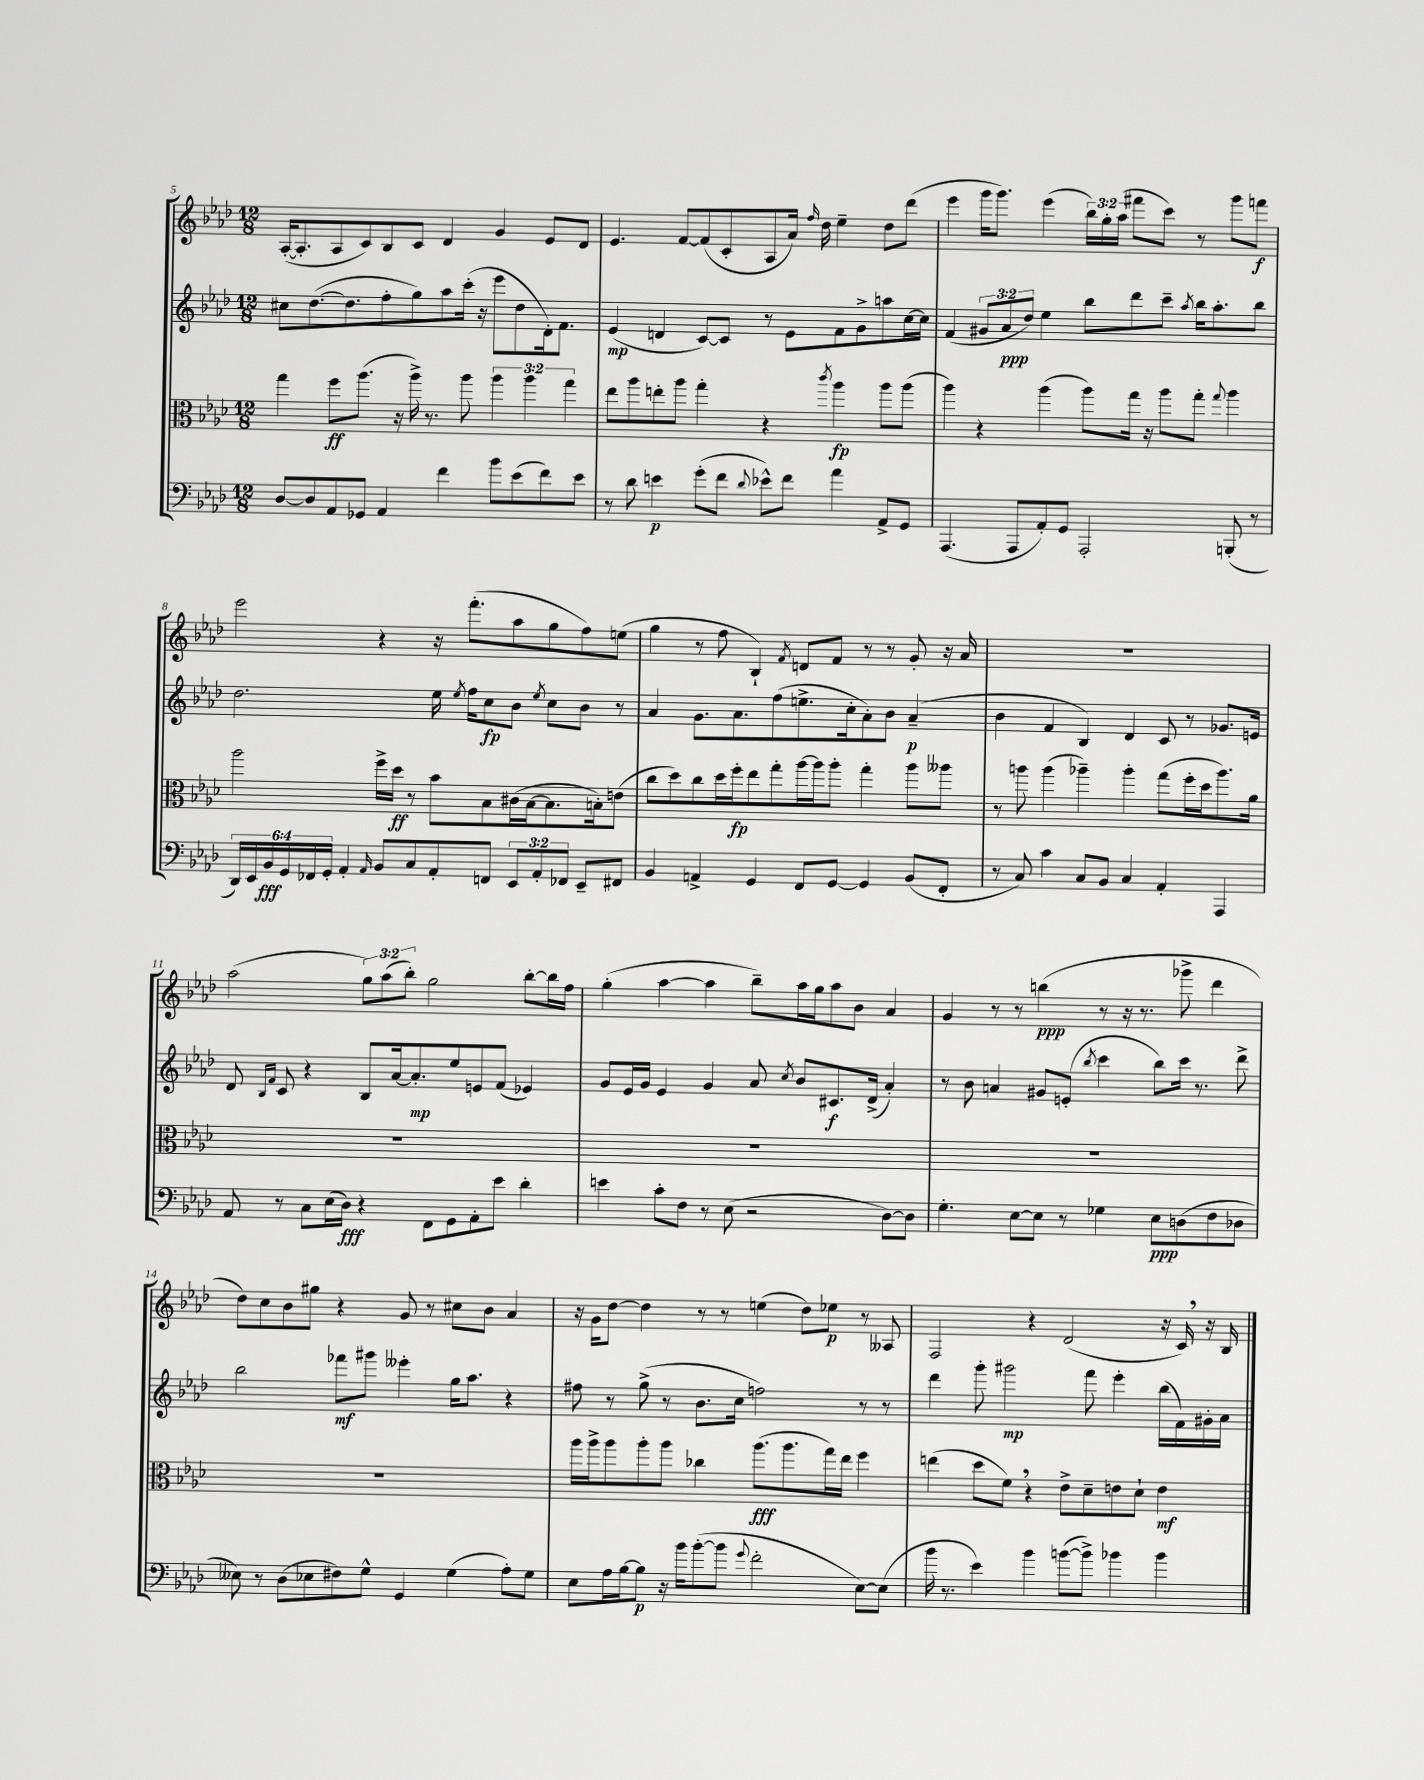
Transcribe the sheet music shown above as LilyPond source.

<<
\new StaffGroup <<
\new Staff = "s0" {
    \clef treble \key aes \major \numericTimeSignature \time 12/8 \override Staff.TupletNumber.text = #tuplet-number::calc-fraction-text
    \autoBeamOff aes16[~-.( aes8.-. aes8 c'8) bes8 c'8] des'4 g'4 ees'8[ des'8] |
    ees'4. f'8[~ f'8( c'8-. aes8 aes'16]) \grace { f''16 } des''16 ees''4-- des''8[ des'''8]( |
    ees'''4 g'''16[ g'''8.]) ees'''4( \tuplet 3/2 { bes''16[) g''16-. aes''16]( } fis'''8[ c'''8]) r8 g'''8[ f'''8]\f |
    ees'''2 r4 r16 f'''8.[-.( aes''8 g''8 f''8) e''8]( |
    g''4 r8 f''8 bes4-!) \acciaccatura { f'8 } d'8[ f'8] r8 r8 g'8-. r16 aes'16 |
    R1. |
    aes''2( \tuplet 3/2 { g''8[) aes''8( bes''8]-.) } g''2 bes''8[~-. bes''16 f''16] |
    g''4-.( aes''4~ aes''4 bes''8[--) aes''16 g''16 aes''8 bes'8] aes'4 |
    g'4 r8 r8 b''4\ppp( r8 r16 r8. ges'''8-> des'''4 |
    des''8[) c''8 bes'8 gis''8] r4 g'8 r8 cis''8[ bes'8] aes'4 |
    r16 g'16[ des''8]~ des''4 r8 r8 e''4( des''8[) ees''8]\p r8 aeses8 |
    f2 r4 des'2( r16 c'16) \breathe r16 bes16 \bar "|." |
}
\new Staff = "s1" {
    \clef treble \key aes \major \numericTimeSignature \time 12/8 \override Staff.TupletNumber.text = #tuplet-number::calc-fraction-text
    \autoBeamOff cis''8[ des''8.~( des''8. f''8-. g''8) aes''8 c'''16]-.( r16 ees'''8[ des''8 des'16-.) f'8.] |
    ees'4\mp( d'4 c'8[~) c'8] r8 ees'8[ f'8 g'8-> a''8 c''16~ c''16] |
    f'4( \tuplet 3/2 { gis'8[ aes'8\ppp des''8]) } ees''4 bes''8[ des'''8 c'''8]-- \acciaccatura { aes''8 } bes''16[ aes''8.-. bes''8] |
    des''2. ees''16 \acciaccatura { ees''8 } f''16[ c''8\fp bes'8] \acciaccatura { ees''8 } c''8[ bes'8] r8 |
    aes'4 g'8.[ aes'8. f''8( e''8.-> c''16-. aes'8-.) bes'8] aes'4--\p( |
    bes'4 f'4 bes4) des'4 c'8 r8 ges'8.[ e'16] |
    des'8 \grace { bes16[ f'16] } c'8 r4 bes8[ aes'16~ aes'8.-.\mp ees''8 e'8 f'8]( ees'4) |
    g'8[ ees'16 g'16] ees'4 g'4 aes'8 \acciaccatura { c''8 } bes'8[ cis'8.\f des'16]->( aes'4-.) |
    r8 bes'8 a'4 gis'8[ e'8]-.( \acciaccatura { bes''8 } c'''4 bes''8[) c'''16] r8. des'''8-> |
    bes''2 fes'''8[\mf gis'''8] eeses'''4-. g''16[ aes''8.] r4 |
    fis''8 r8 g''8->( r8 bes'8.[ c''16] f''2) r8 r8 |
    des'''4 g'''8-. gis'''2\mp f'''8 ees'''4-. bes''16[( f'16) gis'16-. aes'16] \bar "|." |
}
\new Staff = "s2" {
    \clef alto \key aes \major \numericTimeSignature \time 12/8 \override Staff.TupletNumber.text = #tuplet-number::calc-fraction-text
    \autoBeamOff g''4 f''8[\ff aes''8.]( r16 aes''16->) r8. aes''8 \tuplet 3/2 { aes''4 aes''4 g''4 } |
    ees''8[ aes''8 e''8-. aes''8] g''4-. r4 \acciaccatura { c'''8 } aes''4\fp aes''8[ aes''8]( |
    aes''4) r4 aes''4( aes''8[) g''16] r16 aes''8[ g''8]-. \appoggiatura { g''8 } aes''4 |
    aes''2 f''16[-> des''16]\ff r8 bes'8[ bes8 cis'16( bes16~ bes8. b16-.) e'8]( |
    c''8[ des''8) c''8 des''16 f''16-.\fp ees''8 g''8-. aes''16~ aes''16 aes''8]-. g''4-. aes''8[ aeses''8] |
    r8 a''8 a''4( aes''4--) aes''4-. g''8[( f''16-. des''16 aes''8.) aes'16] |
    R1. |
    R1. |
    R1. |
    R1. |
    aes''16[ aes''16-> aes''8 aes''8-. aes''8] ces''4 aes''8.[\fff( aes''8. g''16) ees''16] f''4 |
    e''4( des''8[ f'8]) \breathe r4 ees'8[-> des'8-- e'8 des'8]-! e'4\mf \bar "|." |
}
\new Staff = "s3" {
    \clef bass \key aes \major \numericTimeSignature \time 12/8 \override Staff.TupletNumber.text = #tuplet-number::calc-fraction-text
    \autoBeamOff des8[~ des8 aes,8 ges,8] aes,4 f'4 bes'8[ ees'8( f'8) ees'8] |
    r8 des'8 e'4\p g'8[-.( f'8] \appoggiatura { des'8 } ees'8[-^) f'8] aes'4 aes,8[-> g,8] |
    aes,,4.( aes,,8[ aes,8-.) g,8] aes,,2-. b,,8-.( r8 |
    \tuplet 6/4 { des,16[) ees,16 bes,16\fff g,16 fes,16 g,16]-. } aes,4-. \grace { aes,16 } bes,8[ c8 aes,8-. f,8] \tuplet 3/2 { ees,8[ aes,8-. fes,8] } ees,8[-- fis,8] |
    bes,4 a,4-> g,4 f,8[ g,8]~ g,4 bes,8[( f,8]-. |
    r8 c8) c'4 c8[ bes,8] c4 aes,4-. aes,,4 |
    aes,8 r8 c8[ ees16( des16]\fff) r4 f,8[ g,8 aes,8-. ees'8] des'4-. |
    e'4 c'8[-. f8] r8 ees8( r2 des8[~) des8] |
    g4.-. ees8[~ ees8] r8 ges4 ees8[\ppp d8( f8 des8] |
    eeses8) r8 des8[( ees8 fis8) g8]-^ g,4 g4( aes8[-.) g8] |
    ees8[ aes16 bes16~ bes8]\p r16 bes'16[ bes'8~-.( bes'8] \appoggiatura { g'8 } f'2-. ees8[~) ees8]( |
    bes'16 r8. ees'4) bes'4 b'8[~( b'8]->) bes'4 bes'4 \bar "|." |
}
>>
>>
\layout { \context { \Score currentBarNumber = #5 } }
